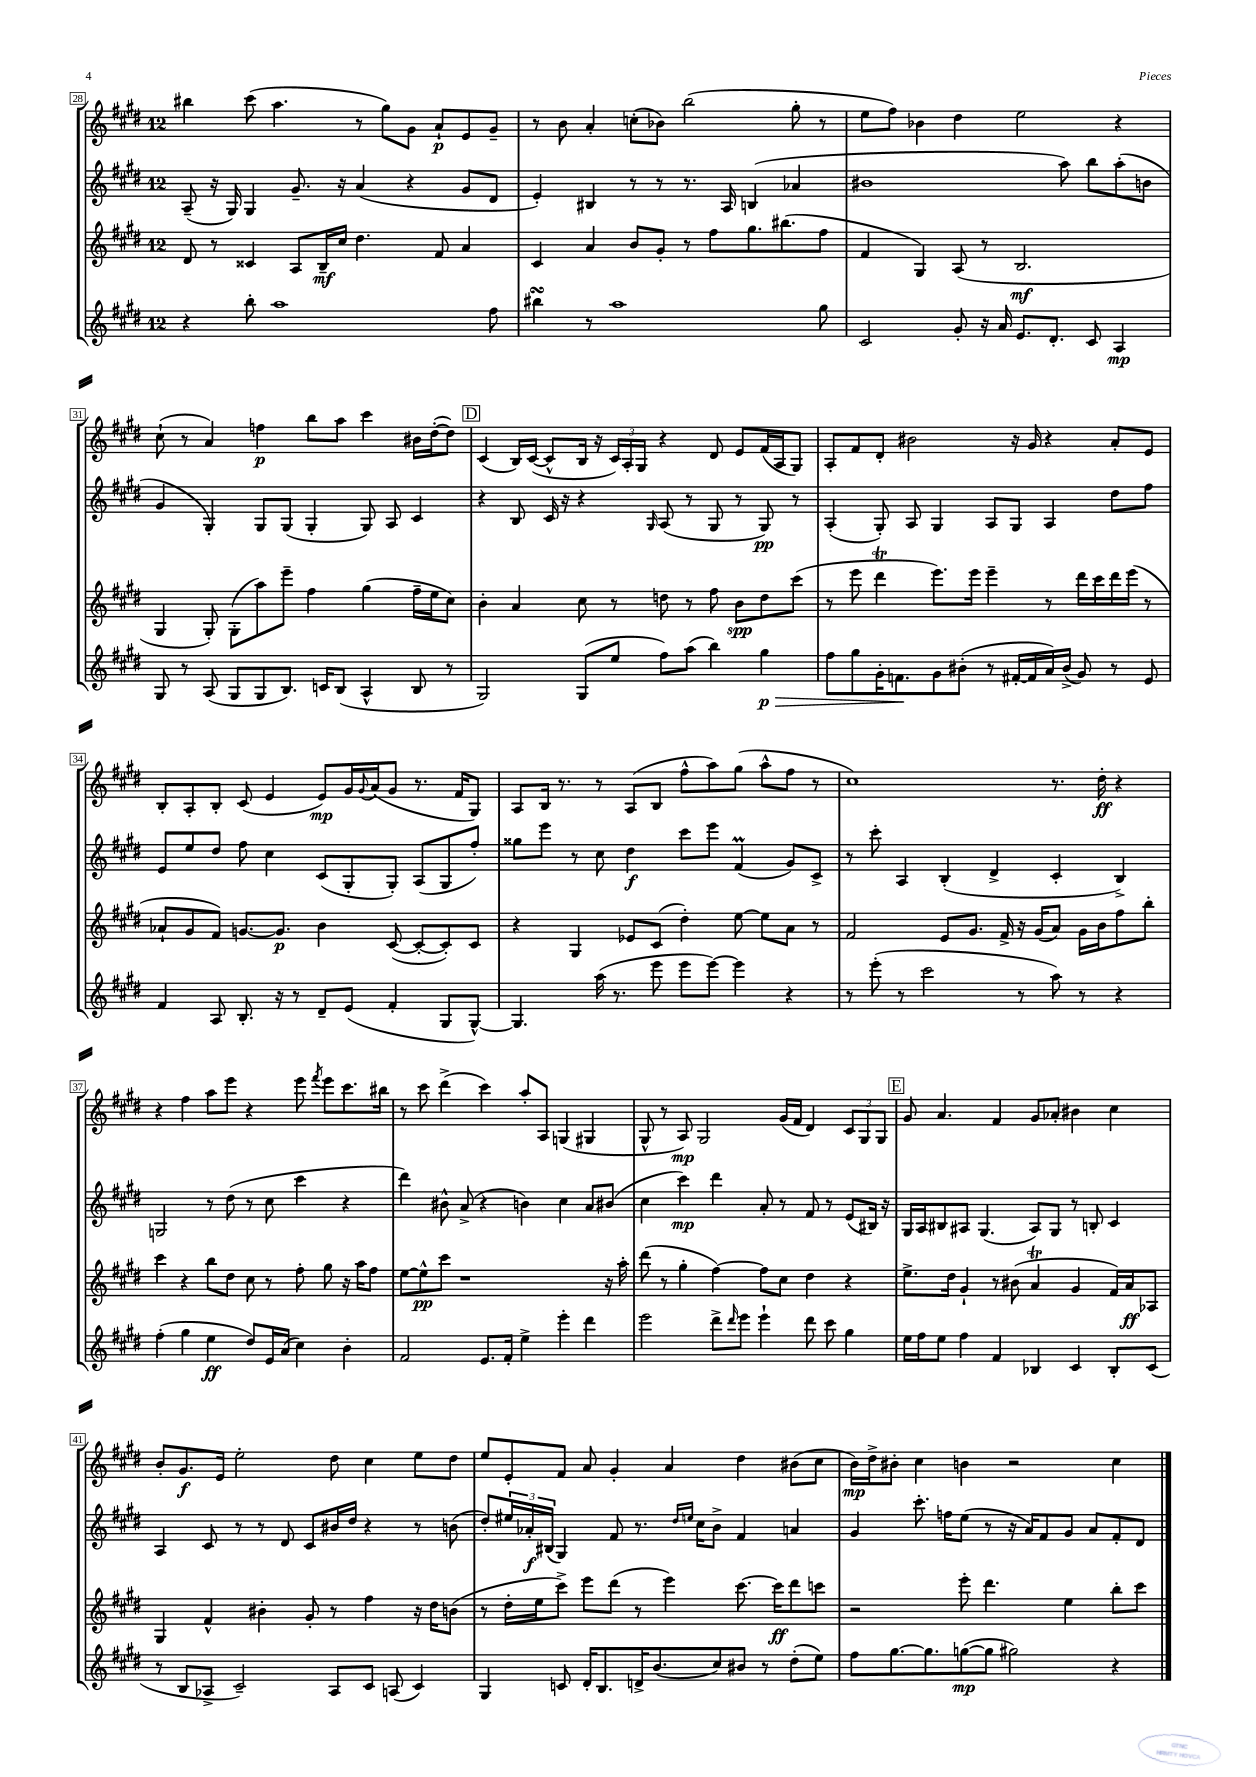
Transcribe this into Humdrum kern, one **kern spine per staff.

**kern	**dynam	**kern	**dynam	**kern	**dynam	**kern	**dynam
*part4	*part4	*part3	*part3	*part2	*part2	*part1	*part1
*staff4	*staff4	*staff3	*staff3	*staff2	*staff2	*staff1	*staff1
*clefG2	*	*clefG2	*	*clefG2	*	*clefG2	*
*k[f#c#g#d#]	*	*k[f#c#g#d#]	*	*k[f#c#g#d#]	*	*k[f#c#g#d#]	*
*M12/8	*	*M12/8	*	*M12/8	*	*M12/8	*
=28	=28	=28	=28	=28	=28	=28	=28
4r	.	8d#/	.	(8A~/	.	4bb#X\	.
.	.	8r	.	16r	.	.	.
.	.	.	.	16G#/)	.	.	.
8bb'\	.	4c##X/	.	4G#/	.	(8ccc#\	.
1aa	.	.	.	.	.	4.aa\	.
.	.	8A/L	.	8.g#~/	.	.	.
.	.	16B~/L	mf	.	.	.	.
.	.	16cc#/JJ	.	16r	.	.	.
.	.	4.dd#\	.	(4a/	.	8r	.
.	.	.	.	.	.	8gg#\L)	.
.	.	.	.	4r	.	8g#\J	.
.	.	8f#/	.	.	.	8a`/L	p
.	.	4a/	.	8g#/L	.	8e/	.
8ff#\	.	.	.	8d#/J	.	8g#~/J	.
=29	=29	=29	=29	=29	=29	=29	=29
4bb#XsSsS\	.	4c#/	.	4e'/)	.	8r	.
.	.	.	.	.	.	8b\	.
8r	.	4a/	.	4B#X/	.	4a'/	.
1aa	.	.	.	.	.	.	.
.	.	8b/L	.	8r	.	(8ccn'\L	.
.	.	8g#'/J	.	8r	.	8b-X\J)	.
.	.	8r	.	8.r	.	(2bb\	.
.	.	8ff#\L	.	.	.	.	.
.	.	.	.	16A/	.	.	.
.	.	8.gg#\	.	(4Bn/	.	.	.
.	.	(8.bb#X\	.	.	.	.	.
.	.	.	.	4a-X/	.	8gg#'\	.
8gg#\	.	8ff#\J	.	.	.	8r	.
=30	=30	=30	=30	=30	=30	=30	=30
2c#/	.	4f#/	.	1b#X	.	8ee\L	.
.	.	.	.	.	.	8ff#\J)	.
.	.	4G#/)	.	.	.	4b-X\	.
8g#'/	.	(8A/	.	.	.	4dd#\	.
16r	.	8r	.	.	.	.	.
16a/	.	.	.	.	.	.	.
8.e/L	.	2.B/	mf	.	.	2ee\	.
8.d#'/J	.	.	.	.	.	.	.
.	.	.	.	8aa\)	.	.	.
8c#/	.	.	.	8bb\L	.	.	.
4A/	mp	.	.	(8aa'\	.	4r	.
.	.	.	.	8bn\J	.	.	.
!!LO:LB:g=z
=31	=31	=31	=31	=31	=31	=31	=31
8G#/	.	4G#/	.	4g#/	.	(8cc#`\	.
8r	.	.	.	.	.	8r	.
(8A/	.	8G#'/)	.	4G#'/)	.	4a/)	.
8G#/L	.	(8G#'\L	.	.	.	.	.
8G#/	.	8aa\)	.	8G#/L	.	4ffn\	p
8.B/J)	.	8eee~\J	.	(8G#/J	.	.	.
.	.	4ff#\	.	4G#'/	.	8bb\L	.
16cn/KL	.	.	.	.	.	.	.
(8B/J	.	.	.	.	.	8aa\J	.
4A^^/	.	(4gg#\	.	8G#/)	.	4ccc#\	.
.	.	.	.	8A/	.	.	.
8B/	.	16ff#~\LL	.	4c#/	.	16b#X\LL	.
.	.	16ee\J	.	.	.	([16dd#'\J	.
8r	.	8cc#\J)	.	.	.	8dd#\J])	.
!!LO:REH:place=s1:t=D
=32	=32	=32	=32	=32	=32	=32	=32
2G#/)	.	4b'\	.	4r	.	(4c#/	.
.	.	4a/	.	8B/	.	16B/LL)	.
.	.	.	.	.	.	([16c#/JJ	.
.	.	.	.	16c#/	.	8c#^^/L]	.
.	.	.	.	16r	.	.	.
(8G#/L	.	8cc#\	.	4r	.	16B/Jk	.
.	.	.	.	.	.	16r	.
8ee/J	.	8r	.	.	.	24c#/LL)	.
.	.	.	.	.	.	24A'/	.
.	.	.	.	.	.	24G#/JJ	.
.	.	.	.	16qqG#/	.	.	.
8ff#\L)	.	8ddn\	.	(8A/	.	4r	.
(8aa\J	.	8r	.	8r	.	.	.
4bb\)	.	8ff#\	.	8G#/	.	8d#/	.
.	.	8b\L	spp	8r	.	8e/L	.
!	!LO:HP:b	!	!	!	!	!	!
4gg#\	> p	8dd\	.	8G#/)	pp	(16f#/L	.
.	.	.	.	.	.	16A/J	.
.	.	(8ccc#\J	.	8r	.	8G#/J)	.
=33	=33	=33	=33	=33	=33	=33	=33
8ff#\L	.	8r	.	(4A'/	.	8A'/L	.
8gg#\	.	8eee\	.	.	.	8f#/	.
16g#'\K	.	4ddd#t\	.	8G#'/)	.	8d#'/J	.
8.fn\	.	.	.	.	.	.	.
.	.	.	.	8A/	.	2b#X\	.
8g#\	]	8.eee\L)	.	4G#/	.	.	.
(8b#X'\J	.	.	.	.	.	.	.
.	.	16eee\Jk	.	.	.	.	.
8r	.	4eee~\	.	8A/L	.	.	.
[16f#X'/LL	.	.	.	8G#/J	.	16r	.
16f#/]	.	.	.	.	.	16g#/	.
16a/)	.	8r	.	4A/	.	4r	.
(16b#^/JJ	.	.	.	.	.	.	.
8g#/)	.	16ddd#\LL	.	.	.	.	.
.	.	16ccc#\	.	.	.	.	.
8r	.	16ddd#\	.	8dd#\L	.	8a'/L	.
.	.	(16eee\JJ	.	.	.	.	.
8e/	.	8r	.	8ff#\J	.	8e/J	.
!!LO:LB:g=z
=34	=34	=34	=34	=34	=34	=34	=34
4f#/	.	8a-X`/L	.	8e/L	.	8B'/L	.
.	.	8g#/	.	8ee/	.	8A'/	.
8A/	.	8f#/J)	.	8dd#/J	.	8B'/J	.
8.B'/	.	[8.gn/L	.	8ff#\	.	(8c#/	.
.	.	.	.	4cc#\	.	4e/	.
16r	.	8.g/J]	p	.	.	.	.
8r	.	.	.	.	.	.	.
8d#~/L	.	4b\	.	(8c#/L	.	8e/L)	mp
(8e/J	.	.	.	8G#'/	.	16g#/L	.
.	.	.	.	.	.	8qqg#/	.
.	.	.	.	.	.	(16a/J	.
4f#'/	.	([8c#/	.	8G#'/J)	.	8g#/J	.
.	.	8c#'/L_	.	(8A/L	.	8.r	.
8G#/L	.	8c#'/])	.	8G#/	.	.	.
.	.	.	.	.	.	16f#/KL	.
[8G#^^/J)	.	8c#/J	.	8ff#'/J)	.	8G#/J)	.
=35	=35	=35	=35	=35	=35	=35	=35
4.G#/]	.	4r	.	8gg##X\L	.	8A/L	.
.	.	.	.	8eee\J	.	16B/Jk	.
.	.	.	.	.	.	8.r	.
.	.	4G#/	.	8r	.	.	.
(16aa\	.	.	.	8cc#\	.	8r	.
8.r	.	.	.	.	.	.	.
.	.	8e-X/L	.	4dd#\	f	(8A/L	.
8eee\	.	(8c#/J	.	.	.	8B/J	.
8eee\L	.	4dd#'\)	.	8ccc#\L	.	8ff#^^\L	.
[8eee\J)	.	.	.	8eee\J	.	8aa\)	.
4eee\]	.	[8ee\	.	(4f#M/	.	(8gg#\J	.
.	.	8ee\L]	.	.	.	8aa^^\L	.
4r	.	8a\J	.	8g#/L)	.	8ff#\J	.
.	.	8r	.	8c#^/J	.	8r	.
=36	=36	=36	=36	=36	=36	=36	=36
8r	.	2f#/	.	8r	.	1cc#)	.
(8eee'\	.	.	.	8ccc#'\	.	.	.
8r	.	.	.	4A/	.	.	.
2ccc#\	.	.	.	.	.	.	.
.	.	8e/L	.	(4B'/	.	.	.
.	.	8.g#/J	.	.	.	.	.
.	.	.	.	4d#^/	.	.	.
.	.	16f#^/	.	.	.	.	.
8r	.	16r	.	.	.	.	.
.	.	(16g#/KL	.	.	.	.	.
8aa\)	.	8a/J)	.	4c#'/	.	8.r	.
8r	.	16g#\LL	.	.	.	.	.
.	.	16b\J	.	.	.	16dd#'\	ff
4r	.	8ff#\	.	4B^/)	.	4r	.
.	.	8bb'\J	.	.	.	.	.
!!LO:LB:g=z
=37	=37	=37	=37	=37	=37	=37	=37
(4ff#'\	.	4ccc#\	.	2Gn/	.	4r	.
4gg#\	.	4r	.	.	.	4ff#\	.
4ee\	ff	8bb\L	.	8r	.	8aa\L	.
.	.	8dd#\J	.	(8dd#\	.	8eee\J	.
8dd#/L)	.	8cc#\	.	8r	.	4r	.
16e/L	.	8r	.	8cc#\	.	.	.
(16a/JJ	.	.	.	.	.	.	.
4cc#\)	.	8ff#'\	.	4ccc#\	.	8eee\	.
.	.	.	.	.	.	8qfff#/	.
.	.	8gg#\	.	.	.	8eee\L	.
4b'\	.	16r	.	4r	.	8.ccc#\	.
.	.	16aa\KL	.	.	.	.	.
.	.	8ff#\J	.	.	.	.	.
.	.	.	.	.	.	16bb#X\Jk	.
=38	=38	=38	=38	=38	=38	=38	=38
2f#/	.	[8ee\L	.	4ddd#\)	.	8r	.
.	.	8ee^^\]	pp	.	.	8ccc#\	.
.	.	8ccc#\J	.	8b#X^^\	.	(4ddd#^\	.
.	.	1r	.	(8a^/	.	.	.
8.e/L	.	.	.	4r	.	4ccc#\)	.
16f#'/Jk	.	.	.	.	.	.	.
4ee^\	.	.	.	4bn\)	.	8aa'/L	.
.	.	.	.	.	.	8A/J	.
4eee'\	.	.	.	4cc#\	.	(4Gn/	.
4ddd#\	.	.	.	8a/L	.	4G#X/	.
.	.	16r	.	(8b#X/J	.	.	.
.	.	16aa'\	.	.	.	.	.
=39	=39	=39	=39	=39	=39	=39	=39
2eee\	.	(8ddd#\	.	4cc#\	.	8G#^^/	.
.	.	8r	.	.	.	8r	.
.	.	4gg#'\	.	4ccc#\)	mp	8A/)	mp
.	.	.	.	.	.	2G#/	.
8ddd#^\L	.	[4ff#\)	.	4ddd#\	.	.	.
16qqddd#/	.	.	.	.	.	.	.
8eee\J	.	.	.	.	.	.	.
4eee`\	.	8ff#\L]	.	8a'/	.	.	.
.	.	8cc#\J	.	8r	.	(16g#/LL	.
.	.	.	.	.	.	16f#/JJ	.
8ddd#\	.	4dd#\	.	8f#/	.	4d#/)	.
8ccc#\	.	.	.	8r	.	.	.
4gg#\	.	4r	.	(8e/L	.	12c#/L	.
.	.	.	.	.	.	12G#/	.
.	.	.	.	16B#X/Jk)	.	.	.
.	.	.	.	.	.	12G#/J	.
.	.	.	.	16r	.	.	.
!!LO:REH:place=s1:t=E
=40	=40	=40	=40	=40	=40	=40	=40
16ee\LL	.	8.ee^\L	.	16G#/LL	.	8g#/	.
16ff#\J	.	.	.	16A/J	.	.	.
8ee\J	.	.	.	8B#X/	.	4.a/	.
.	.	16dd#\Jk	.	.	.	.	.
4ff#\	.	4g#`/	.	8A#X/J	.	.	.
.	.	.	.	(4.G#/	.	.	.
4f#/	.	8r	.	.	.	4f#/	.
.	.	(8b#X\	.	.	.	.	.
4B-X/	.	4aT/	.	8A#/L)	.	8g#/L	.
.	.	.	.	8G#/J	.	8a-X'/J	.
4c#/	.	4g#/	.	8r	.	4b#X\	.
.	.	.	.	8Bn'/	.	.	.
8B-'/L	.	16f#/LL)	.	4c#/	.	4cc#\	.
.	.	16a/J	ff	.	.	.	.
(8c#/J	.	8A-X/J	.	.	.	.	.
!!LO:LB:g=z
=41	=41	=41	=41	=41	=41	=41	=41
8r	.	4G#/	.	4A/	.	8b'/L	.
8B/L	.	.	.	.	.	8.g#/	f
8A-X^/J	.	4f#^^/	.	8c#/	.	.	.
.	.	.	.	.	.	16e/Jk	.
2c#~/)	.	.	.	8r	.	2ee'\	.
.	.	4b#X'\	.	8r	.	.	.
.	.	.	.	8d#/	.	.	.
.	.	8g#'/	.	8c#/L	.	.	.
8A-/L	.	8r	.	16b#X/L	.	8dd#\	.
.	.	.	.	16dd#/JJ	.	.	.
8c#/J	.	4ff#\	.	4r	.	4cc#\	.
(8An/	.	.	.	.	.	.	.
4c#/)	.	16r	.	8r	.	8ee\L	.
.	.	16dd#\KL	.	.	.	.	.
.	.	(8bn\J	.	(8bn\	.	8dd#\J	.
=42	=42	=42	=42	=42	=42	=42	=42
4G#/	.	8r	.	8dd#'/L)	.	8ee/L	.
.	.	16dd#'\LL	.	24ee#X/L	.	8e'/	.
.	.	.	.	24a-X'/	f	.	.
.	.	16ee\J	.	.	.	.	.
.	.	.	.	(24B#X/JJ	.	.	.
8cn/	.	8ccc#^\J)	.	4G#/)	.	8f#/J	.
16d#'/KL	.	8eee\L	.	.	.	8a/	.
8.B/	.	.	.	.	.	.	.
.	.	(8ddd#\J	.	8f#/	.	4g#'/	.
16dn^/K	.	8r	.	8.r	.	.	.
(8.b/	.	.	.	.	.	.	.
.	.	4eee\)	.	.	.	4a/	.
.	.	.	.	16qqdd#/LL	.	.	.
.	.	.	.	16qqeen/JJ	.	.	.
.	.	.	.	16cc#\KL	.	.	.
8cc#/)	.	.	.	8b^\J	.	.	.
8b#X/J	.	[8.ccc#\	.	4f#/	.	4dd#\	.
8r	.	.	.	.	.	.	.
.	.	16ccc#\KL]	ff	.	.	.	.
(8dd#'\L	.	8ddd#\	.	4an/	.	(8b#X\L	.
8ee\J)	.	8cccn\J	.	.	.	8cc#\J	.
=43	=43	=43	=43	=43	=43	=43	=43
8ff#\L	.	2r	.	4g#/	.	16b\LL)	mp
.	.	.	.	.	.	16dd#^\J	.
[8.gg#\	.	.	.	.	.	8b#X'\J	.
.	.	.	.	8.ccc#'\	.	4cc#\	.
8.gg#\]	.	.	.	.	.	.	.
.	.	.	.	16ffn\KL	.	.	.
([8ggn\	mp	8eee'\	.	(8ee\J	.	4bn\	.
8gg\J]	.	4.ddd#\	.	8r	.	.	.
2gg#X\)	.	.	.	16r	.	2r	.
.	.	.	.	16a/KL)	.	.	.
.	.	.	.	8f#/	.	.	.
.	.	4ee\	.	8g#/J	.	.	.
.	.	.	.	8a/L	.	.	.
4r	.	8bb'\L	.	8f#'/	.	4cc#\	.
.	.	8ccc#\J	.	8d#/J	.	.	.
==	==	==	==	==	==	==	==
*-	*-	*-	*-	*-	*-	*-	*-
